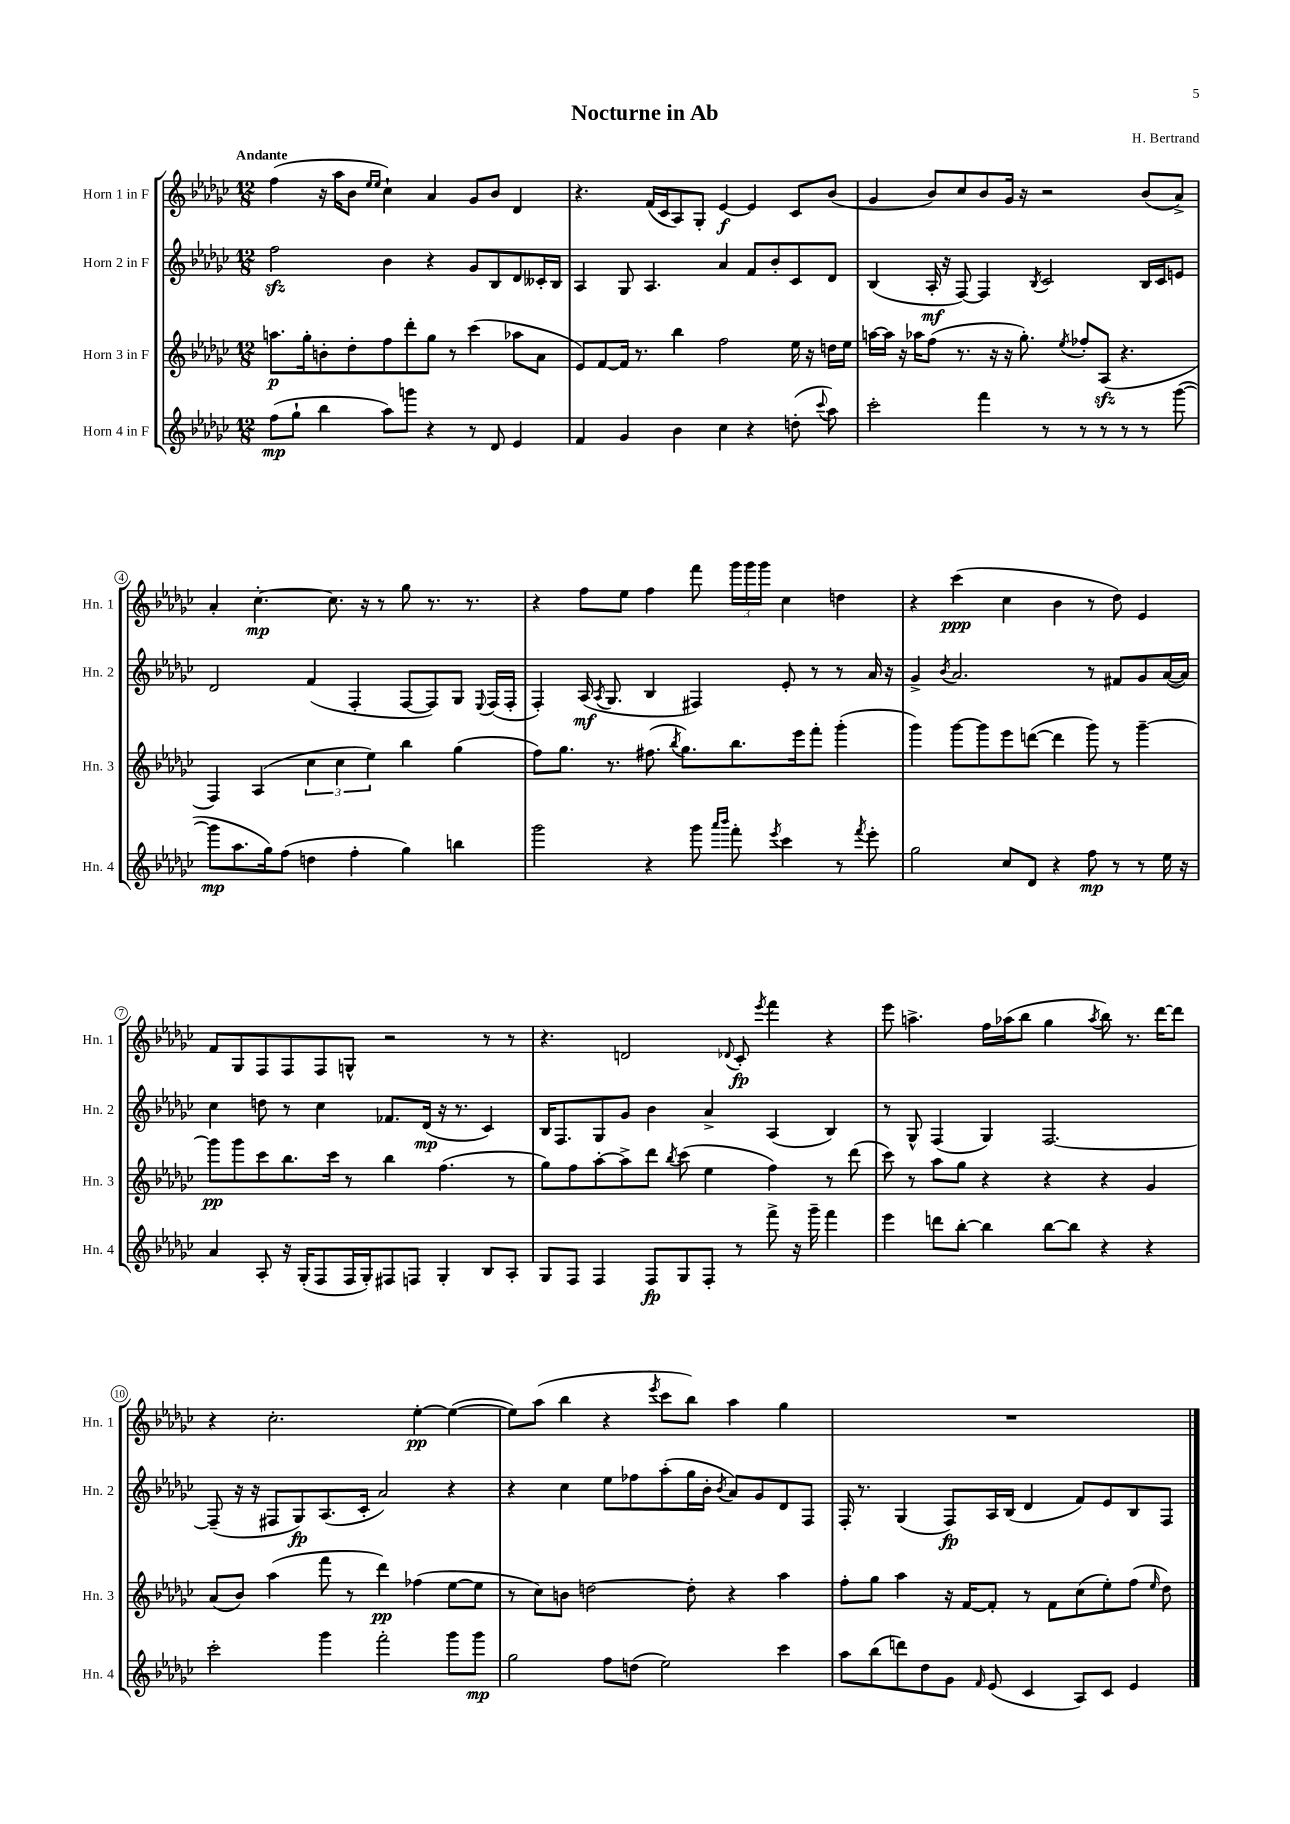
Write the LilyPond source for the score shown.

\header { title = "Nocturne in Ab" composer = "H. Bertrand" }
<<
\new StaffGroup <<
\new Staff = "s0" \with { instrumentName = "Horn 1 in F" shortInstrumentName = "Hn. 1" } {
    \clef treble \key ges \major \numericTimeSignature \time 12/8 \tempo "Andante"
    \autoBeamOff f''4( r16 aes''16[ bes'8] \grace { ees''16[ ees''16] } ces''4-!) aes'4 ges'8[ bes'8] des'4 |
    r4. f'16[( ces'16 aes8) ges8]-. ees'4~\f ees'4 ces'8[ bes'8]( |
    ges'4 bes'8[) ces''8 bes'8 ges'16] r16 r2 bes'8[( aes'8]->) |
    aes'4-. ces''4.~-.\mp ces''8. r16 r8 ges''8 r8. r8. |
    r4 f''8[ ees''8] f''4 f'''8 \tuplet 3/2 { ges'''16[ ges'''16 ges'''16] } ces''4 d''4 |
    r4 ces'''4\ppp( ces''4 bes'4 r8 des''8) ees'4 |
    f'8[ ges8 f8 f8 f8 g8]-^ r2 r8 r8 |
    r4. d'2 \appoggiatura { des'8 } ces'8-.\fp \acciaccatura { ees'''8 } f'''4 r4 |
    ees'''8 a''4.-> f''16[ aes''16( bes''8] ges''4 \acciaccatura { aes''8 } bes''8) r8. des'''16[~ des'''8] |
    r4 ces''2.-. ees''4~-.\pp ees''4~( |
    ees''8[) aes''8]( bes''4 r4 \acciaccatura { ees'''8 } ces'''8[ bes''8]) aes''4 ges''4 |
    R1. \bar "|." |
}
\new Staff = "s1" \with { instrumentName = "Horn 2 in F" shortInstrumentName = "Hn. 2" } {
    \clef treble \key ges \major \numericTimeSignature \time 12/8
    \autoBeamOff f''2\sfz bes'4 r4 ges'8[ bes8 des'8 ceses'16-. bes16] |
    aes4 ges8 aes4. aes'4 f'8[ bes'8-. ces'8 des'8] |
    bes4( aes16-.\mf r16 f8~) f4 \acciaccatura { bes8 } ces'2 bes16[ ces'16 e'8] |
    des'2 f'4( f4-. f8[~ f8) ges8] \appoggiatura { ees8 } f16[( f16]-. |
    f4-.) aes16\mf( \acciaccatura { aes8 } ges8. bes4 fis4) ees'8-. r8 r8 aes'16 r16 |
    ges'4-> \acciaccatura { bes'8 } aes'2. r8 fis'8[ ges'8 aes'16~( aes'16]) |
    ces''4 d''8 r8 ces''4 fes'8.[ des'16]\mp( r16 r8. ces'4) |
    bes16[ f8. ges8 ges'8] bes'4 aes'4-> aes4( bes4) |
    r8 ges8-^ f4( ges4) f2.~ |
    f8--( r16 r16 fis8[ ges8\fp) aes8.( ces'16]-. aes'2) r4 |
    r4 ces''4 ees''8[ fes''8 aes''8-.( ges''16 bes'16]-. \acciaccatura { bes'8 } aes'8[) ges'8 des'8 f8] |
    f16-. r8. ges4( f8[\fp) aes16 bes16]( des'4 f'8[) ees'8 bes8 f8] \bar "|." |
}
\new Staff = "s2" \with { instrumentName = "Horn 3 in F" shortInstrumentName = "Hn. 3" } {
    \clef treble \key ges \major \numericTimeSignature \time 12/8
    \autoBeamOff a''8.[\p ges''16-. b'8-. des''8-. f''8 des'''8-. ges''8] r8 ces'''4( aes''8[ aes'8] |
    ees'8[) f'8~ f'16] r8. bes''4 f''2 ees''16 r16 d''16[ ees''16] |
    a''16[~ a''16] r16 aes''16[ f''8]( r8. r16 r16 ges''8.-.) \acciaccatura { ees''8 } fes''8[-. aes8]\sfz( r4. |
    f4) aes4( \tuplet 3/2 { ces''4 ces''4 ees''4) } bes''4 ges''4( |
    f''8[) ges''8.] r8. fis''8.( \acciaccatura { bes''8 } ges''8.[) bes''8. ees'''16 f'''8]-. ges'''4-.( |
    ges'''4) ges'''8[~ ges'''8 ees'''8 d'''8]~( d'''4 ges'''8) r8 ges'''4~-- |
    ges'''8[\pp ges'''8 ces'''8 bes''8. ces'''16] r8 bes''4 f''4.( r8 |
    ges''8[) f''8 aes''8~-. aes''8-> des'''8] \acciaccatura { bes''8 } ces'''8( ees''4 f''4) r8 des'''8( |
    ces'''8) r8 aes''8[ ges''8] r4 r4 r4 ges'4 |
    aes'8[( bes'8]) aes''4( f'''8 r8 des'''4\pp) fes''4( ees''8[~ ees''8] |
    r8 ces''8[) b'8] d''2~ d''8-. r4 aes''4 |
    f''8[-. ges''8] aes''4 r16 f'16[~ f'8]-. r8 f'8[ ces''8( ees''8-.) f''8]( \grace { ees''16 } des''8) \bar "|." |
}
\new Staff = "s3" \with { instrumentName = "Horn 4 in F" shortInstrumentName = "Hn. 4" } {
    \clef treble \key ges \major \numericTimeSignature \time 12/8
    \autoBeamOff f''8[\mp( ges''8]-! bes''4 aes''8[) g'''8] r4 r8 des'8 ees'4 |
    f'4 ges'4 bes'4 ces''4 r4 d''8-.( \appoggiatura { ces'''8 } aes''8) |
    ces'''2-. f'''4 r8 r8 r8 r8 r8 ges'''8~( |
    ges'''8[\mp aes''8. ges''16) f''8]( d''4 f''4-. ges''4) b''4 |
    ges'''2 r4 ges'''8 \grace { aes'''16[ bes'''16] } f'''8-. \acciaccatura { ees'''8 } ces'''4 r8 \acciaccatura { f'''8 } ees'''8-. |
    ges''2 ces''8[ des'8] r4 f''8\mp r8 r8 ees''16 r16 |
    aes'4 aes8-. r16 ges16[-.( f8 f16 ges16-.) fis8 f8] ges4-. bes8[ aes8]-. |
    ges8[ f8] f4 f8[\fp ges8 f8]-. r8 f'''8-> r16 ges'''16-- f'''4 |
    ees'''4 d'''8[ bes''8]~-. bes''4 bes''8[~ bes''8] r4 r4 |
    ces'''2-. ges'''4 f'''2-. ges'''8[ ges'''8]\mp |
    ges''2 f''8[ d''8]( ees''2) ces'''4 |
    aes''8[ bes''8( d'''8) des''8 ges'8] \grace { f'16 } ees'8( ces'4 aes8[) ces'8] ees'4 \bar "|." |
}
>>
>>
\layout { \context { \Score \override BarNumber.stencil = #(make-stencil-circler 0.1 0.3 ly:text-interface::print) } }
